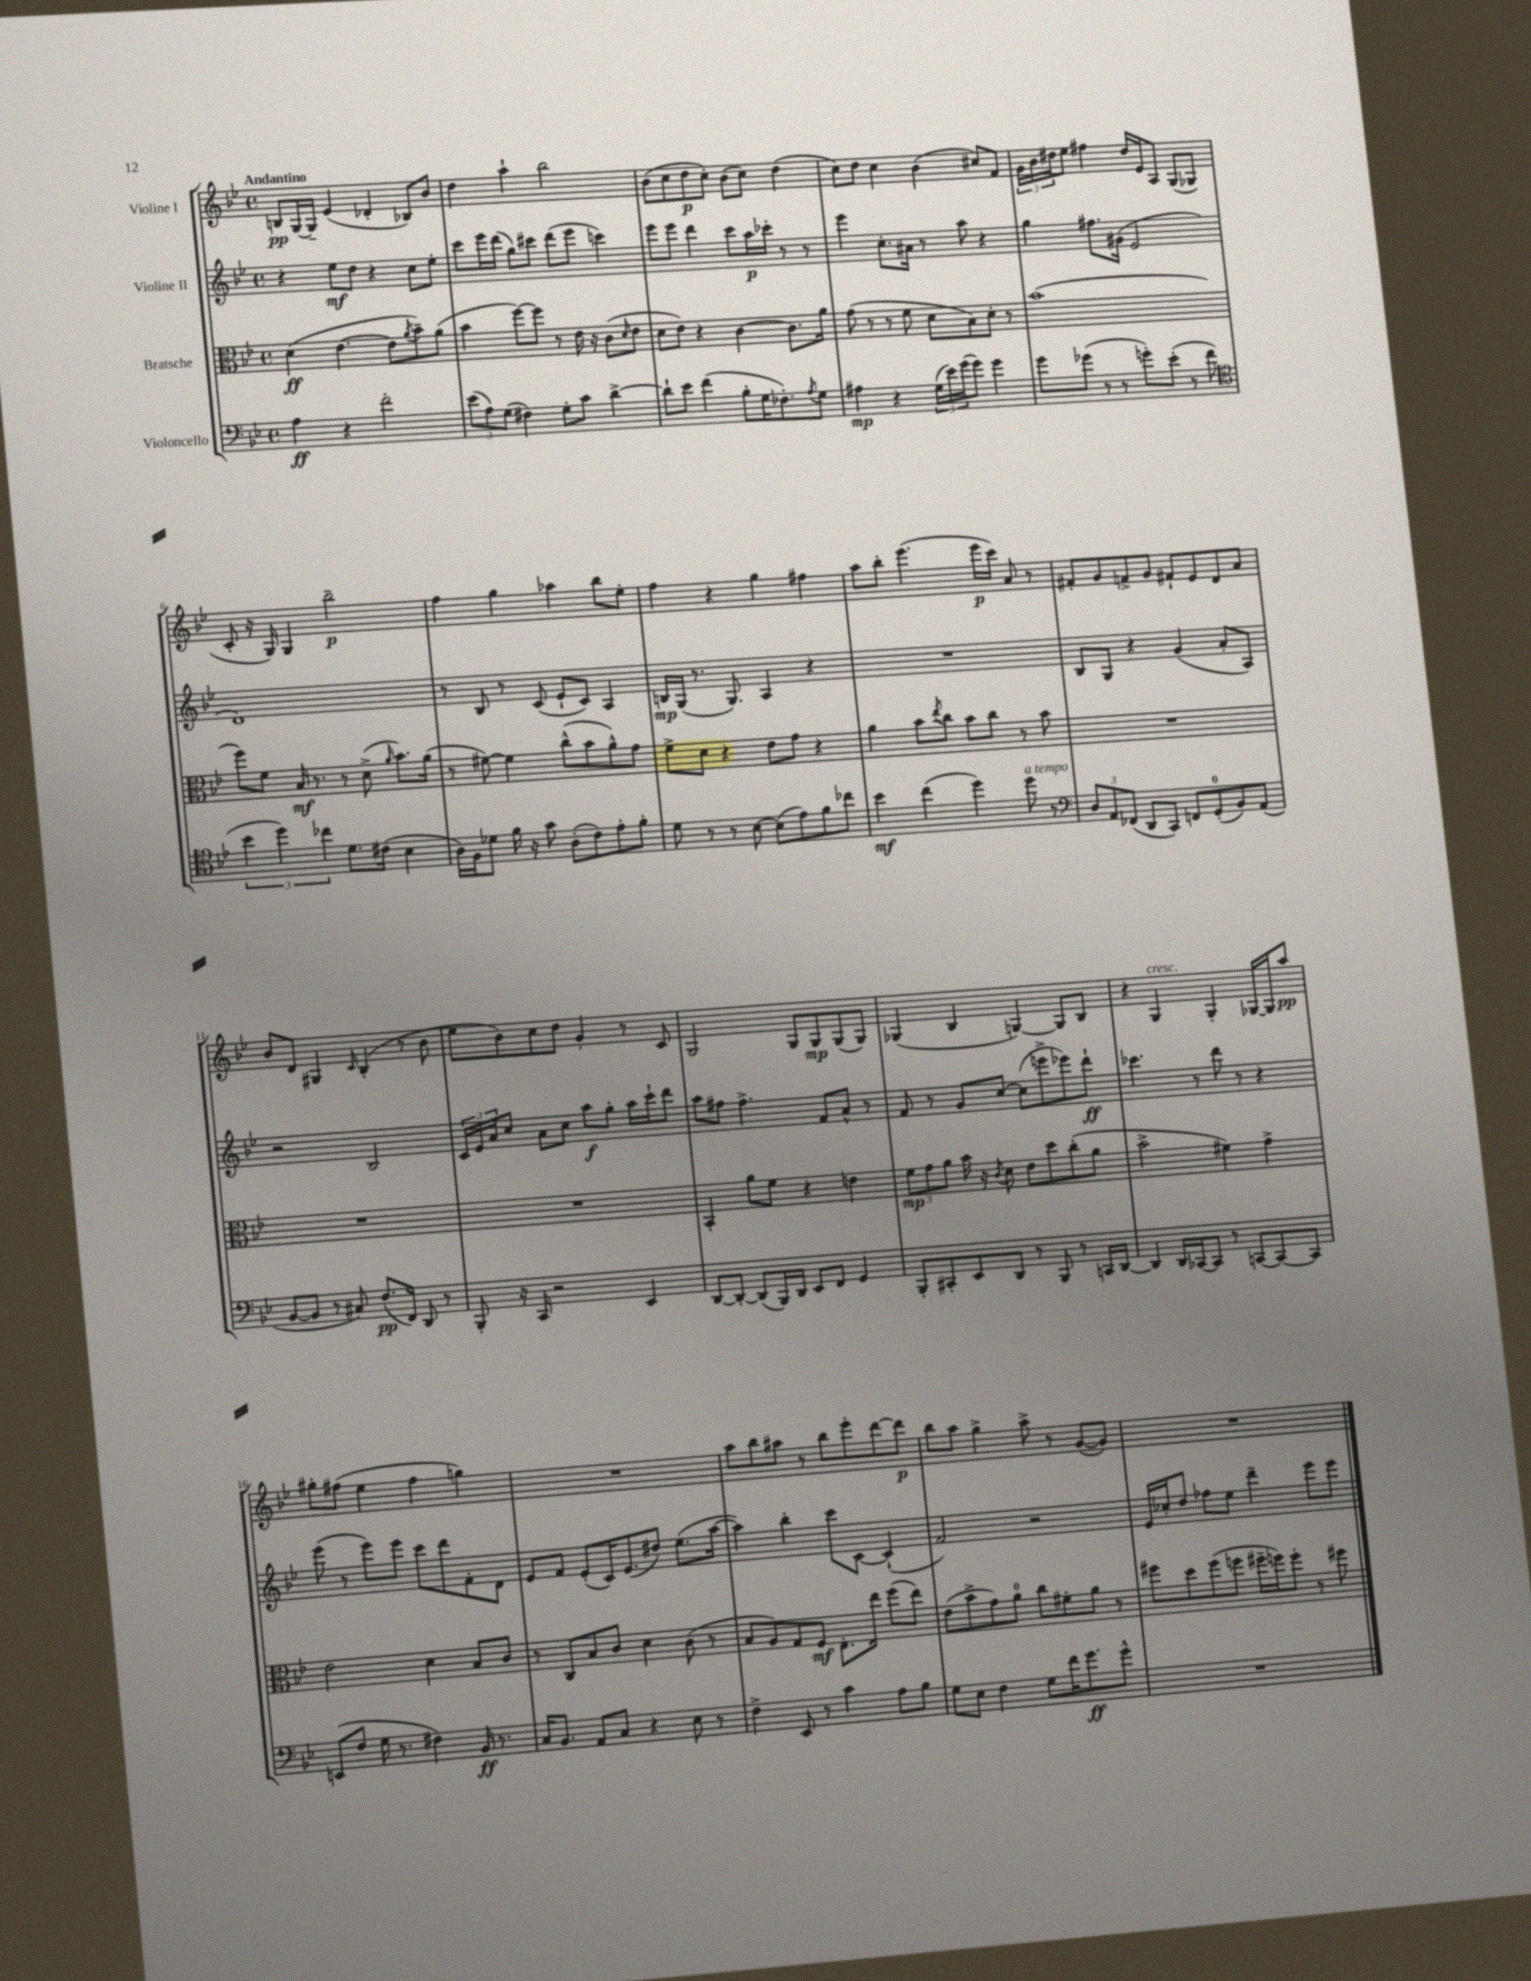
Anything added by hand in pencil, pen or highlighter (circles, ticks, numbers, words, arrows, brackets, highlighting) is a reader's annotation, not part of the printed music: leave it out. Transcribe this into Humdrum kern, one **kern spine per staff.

**kern	**kern	**kern	**kern
*staff4	*staff3	*staff2	*staff1
*clefF4	*clefC3	*clefG2	*clefG2
*k[b-e-]	*k[b-e-]	*k[b-e-]	*k[b-e-]
*M4/4	*M4/4	*M4/4	*M4/4
*met(c)	*met(c)	*met(c)	*met(c)
4A\	(4d\	4r	8B/L
.	.	.	[16G/L
.	.	.	16G~/]JJ
4r	[4.e-\	8ee-\L	(4e-/
.	.	8dd\J	.
2f'\	.	4r	4d-'/
.	8e-\]L	.	.
.	8qa/	.	.
.	8b-~\)	8cc\L	8B-/L)
.	(8a\J	8ee-'\J	8b-/J
=	=	=	=
(12e-\L	4b-\	8ccc\L	4dd\
12A\)	.	.	.
.	.	16eee-\L	.
(12G\J	.	.	.
.	.	(16ddd\JJ	.
4F#\)	[8ff\L)	8gg\L)	4aa`\
.	8ff\]J	8ccc#\J	.
8G'\L	8r	(8ddd\L	2bb-\
8c\J	16e-\	8eee-\J	.
.	16r	.	.
[4d^\	(8c\L	4ccc\)	.
.	16qqd/	.	.
.	8e-\J	.	.
=	=	=	=
8d`\]L	8d\L	8eee-\L	(8b-\L
8e-\J	8e-\J)	8eee-\J	8cc\
(4f\	4r	4ddd\	8dd\
.	.	.	8cc'\J)
8B-'\L	[4c\	8ccc\L	(8b-\L
16G\K	.	16aa\L	8cc\J)
8.F-'\)	.	16ccc-'\JJ	.
.	8.c\]L	8r	(4dd\
8qA/	.	.	.
8G\J	.	8r	.
.	16a\Jk	.	.
=	=	=	=
4A#\	(8g\	4eee-\	8cc\L)
.	8r	.	8dd\J
4r	8r	8.cc'\L	4cc\
.	8f\	.	.
.	.	16a#\Jk	.
(24G\LL	8d\L	8r	(4b-\
24e-\)	.	.	.
(24g\J	.	.	.
8g\J)	8B-\)	8aa\	.
4g\	8d'\J	4r	8cc#/L)
.	8r	.	8f/J
=	=	=	=
8g\L	(1b-	4gg\	24g\LL
.	.	.	24b-\
.	.	.	24dd#\J
(8g-\J	.	.	8ee-\J
8r	.	8.ff#\L	4ff#\
8r	.	.	.
.	.	(16g#\Jk	.
8g'\L)	.	2e-/	16dd#/LL
.	.	.	16e-/J
(8e-'\J	.	.	8A/J
8r	.	.	(8G/L
8f\	.	.	8G-/J
=	=	=	=
*clefC4	*	*	*
6b-\	8ff\L)	1d)	8c'/
.	8f\J	.	16r
6dd\)	.	.	.
.	.	.	16G/)
.	16B-/	.	4G/
.	8.r	.	.
6cc-\	.	.	.
8.d\L	8r	.	2bb-~\
.	(8d^\	.	.
(16c#\Jk	.	.	.
.	16qqa/	.	.
4B-\	8.b-\L)	.	.
.	(16a\Jk	.	.
=	=	=	=
16A\LL)	8r	8r	4ff\
16F\J	.	.	.
8d-\J	[8f#\)	8B-/	.
16f\	4f#\]	8r	4gg\
16r	.	.	.
8g\	.	(8c/	.
(8A'\L	(8cc^^\L	8e-`/L	4aa-\
8c\)	8b-\	8c/J)	.
8e-'\	8a^^\)	4A/	8bb-\L
8f'\J	8g\J	.	8ee-'\J
=	=	=	=
8d\	8f^\L	16B/LL	4ff\
.	.	(16G/JJ	.
8r	8d\J	8.r	.
8r	4r	.	4r
.	.	8.G/)	.
[8B-\	.	.	.
(8B-\]L	8e-\L	4A/	4gg\
8e-\)	8g\J	.	.
8f\	4r	4r	4ff#\
8cc-\J	.	.	.
=	=	=	=
4b-\	4a\	1r	8aa\L
.	.	.	8bb-'\J
(4cc\	8b-\L	.	(4.eee-\
.	8qee-/	.	.
.	8cc\J	.	.
4dd\)	8b-\L	.	.
.	8cc\J	.	16eee-\LL
.	.	.	16ccc\JJ)
8dd\	8r	.	8a/
8r	8b-\	.	8r
=	=	=	=
*clefF4	*	*	*
12D/L	1r	8B-/L	8f#'/L
12AA/	.	.	.
.	.	8G/J	8g/
(12FF-/J	.	.	.
8DD/L	.	4r	8f^/
8CC/J)	.	.	8g/J
8FF/L	.	(4g/	8f#`/L
(8GG'/	.	.	8e-/
8BB-/)	.	8a'/L	8d/
(8AA/J	.	8A/J)	8a/J
=	=	=	=
[8BB-/L	1r	2r	8b-/L
8BB-/]J	.	.	8d/J
8r	.	.	4G#/
8C#/)	.	.	.
.	.	.	16qqc/
(8.F/L	.	2B-/	(4B-'/
16FF/Jk)	.	.	.
8DD/	.	.	8r
8r	.	.	8b-\
=	=	=	=
8BBB-'/	1r	24c/LL	8ee-\L
.	.	24e-/	.
.	.	24a/J	.
16r	.	8cc/J	8b-\)
16CC/	.	.	.
2r	.	8a\L	8cc\
.	.	8cc\J	8dd\J
.	.	8aa\L	4g'/
.	.	8gg'\J	.
4EE-/	.	16aa\LL	8r
.	.	16ccc`\J	.
.	.	8ddd\J	8c/
=	=	=	=
[8DD/L	4BB-'/	8aa\L	2G/
8DD'/_J	.	8ff#\J	.
(8DD/]L	8a\L	4.ff#^\	.
16BBB-/L)	8f\J	.	.
16DD/JJ	.	.	.
8EE-/L	4r	.	8G/L
8FF/J	.	8f/L	8G/
4GG/	4e\	8a^^/J	(8G/
.	.	8r	8G/J)
=	=	=	=
8BBB-'/L	12f\L	8f/	(4G-/
.	12g\	.	.
8CC#'/	.	8r	.
.	12a\J	.	.
8EE-/	16b-\	8g/L	4B-/
.	16r	.	.
.	8qc/	.	.
8DD/J	8d\	[8cc/J	.
8r	8e-\L	(8cc\]L	[4G/)
8BBB-/	8dd\	8eee^\	.
8r	(8cc'\	8eee-\)	8G/]L
16CC/LL	8a\J	8ddd`\J	8B-/J
[16DD/JJ	.	.	.
=	=	=	=
4DD/]	2b-^\	4.ccc-\	4r
16DD/LL	.	.	4G/
[16CC-/J	.	.	.
8CC-/]J	.	8r	.
8r	4f#\)	8ddd\	4G'/
[8CC/L	.	8r	.
8CC/_	4g^\	4r	[16G-/LL
.	.	.	16G-/]J
8CC/]J	.	.	8aa/J
=	=	=	=
(8EE/L	2e-\	(8eee-\	8gg#'\L
8F/J	.	8r	(8ff#\J
16G\	.	8eee-\L)	4ee-\
8.r	.	.	.
.	.	8eee-\J	.
4F#\)	4d\	8ccc\L	4ff#\
.	.	8ddd\	.
16BB-/	8B-/L	8f'\	4gg\)
8.r	.	.	.
.	8c/J	8d\J	.
=	=	=	=
16C/LK	8r	8e-/L	1r
8.BB-/J	.	.	.
.	8C/L	8f/J	.
8AA/L	8B-/	(8e-'/L	.
8C/J	8c/J	16c/K)	.
.	.	(8.e-/	.
4r	4d\	.	.
.	.	8dd#/J)	.
8E-\	(8c\	(8.ee-\L	.
8r	8r	.	.
.	.	[16aa\Jk	.
=	=	=	=
4F^\	8B-/L	4aa\])	8aa\L
.	8A/)	.	8bb-\
8EE-/	8G/	4bb-'\	8aa#\J
8r	8F/J	.	8r
4c\	8.E-'\L	8ccc\L	8bb-\L
.	.	[8c\J	8eee-'\
.	16ee-\Jk	.	.
8A\L	(8ff\L	(4c`/]	[8ddd\
8B-\J	8ee-\J)	.	8ddd\]J
=	=	=	=
8G\L	(8e-\L	2f/)	8bb-\L
8E-\J	8b-^\	.	8aa\J
4F\	8g\)	.	4gg^\
.	8a\J	.	.
8G\L	8cc\L	2r	8aa^\
16f\K	8f#'\	.	8r
8.g\	.	.	.
.	8a\J	.	([8g/L
8g^^\J	8r	.	8g/]J)
=	=	=	=
1r	8ff#\L	16e-/LL	1r
.	.	16cc-'/J	.
.	8dd\	8dd/J	.
.	(8ff#\	8ff-\L	.
.	8ff\J	8ee-\J	.
.	16ff#~\LL	4ddd~\	.
.	16ff\J)	.	.
.	8ff'\J	.	.
.	8r	8eee-\L	.
.	8ff#\	8eee-\J	.
==	==	==	==
*-	*-	*-	*-
